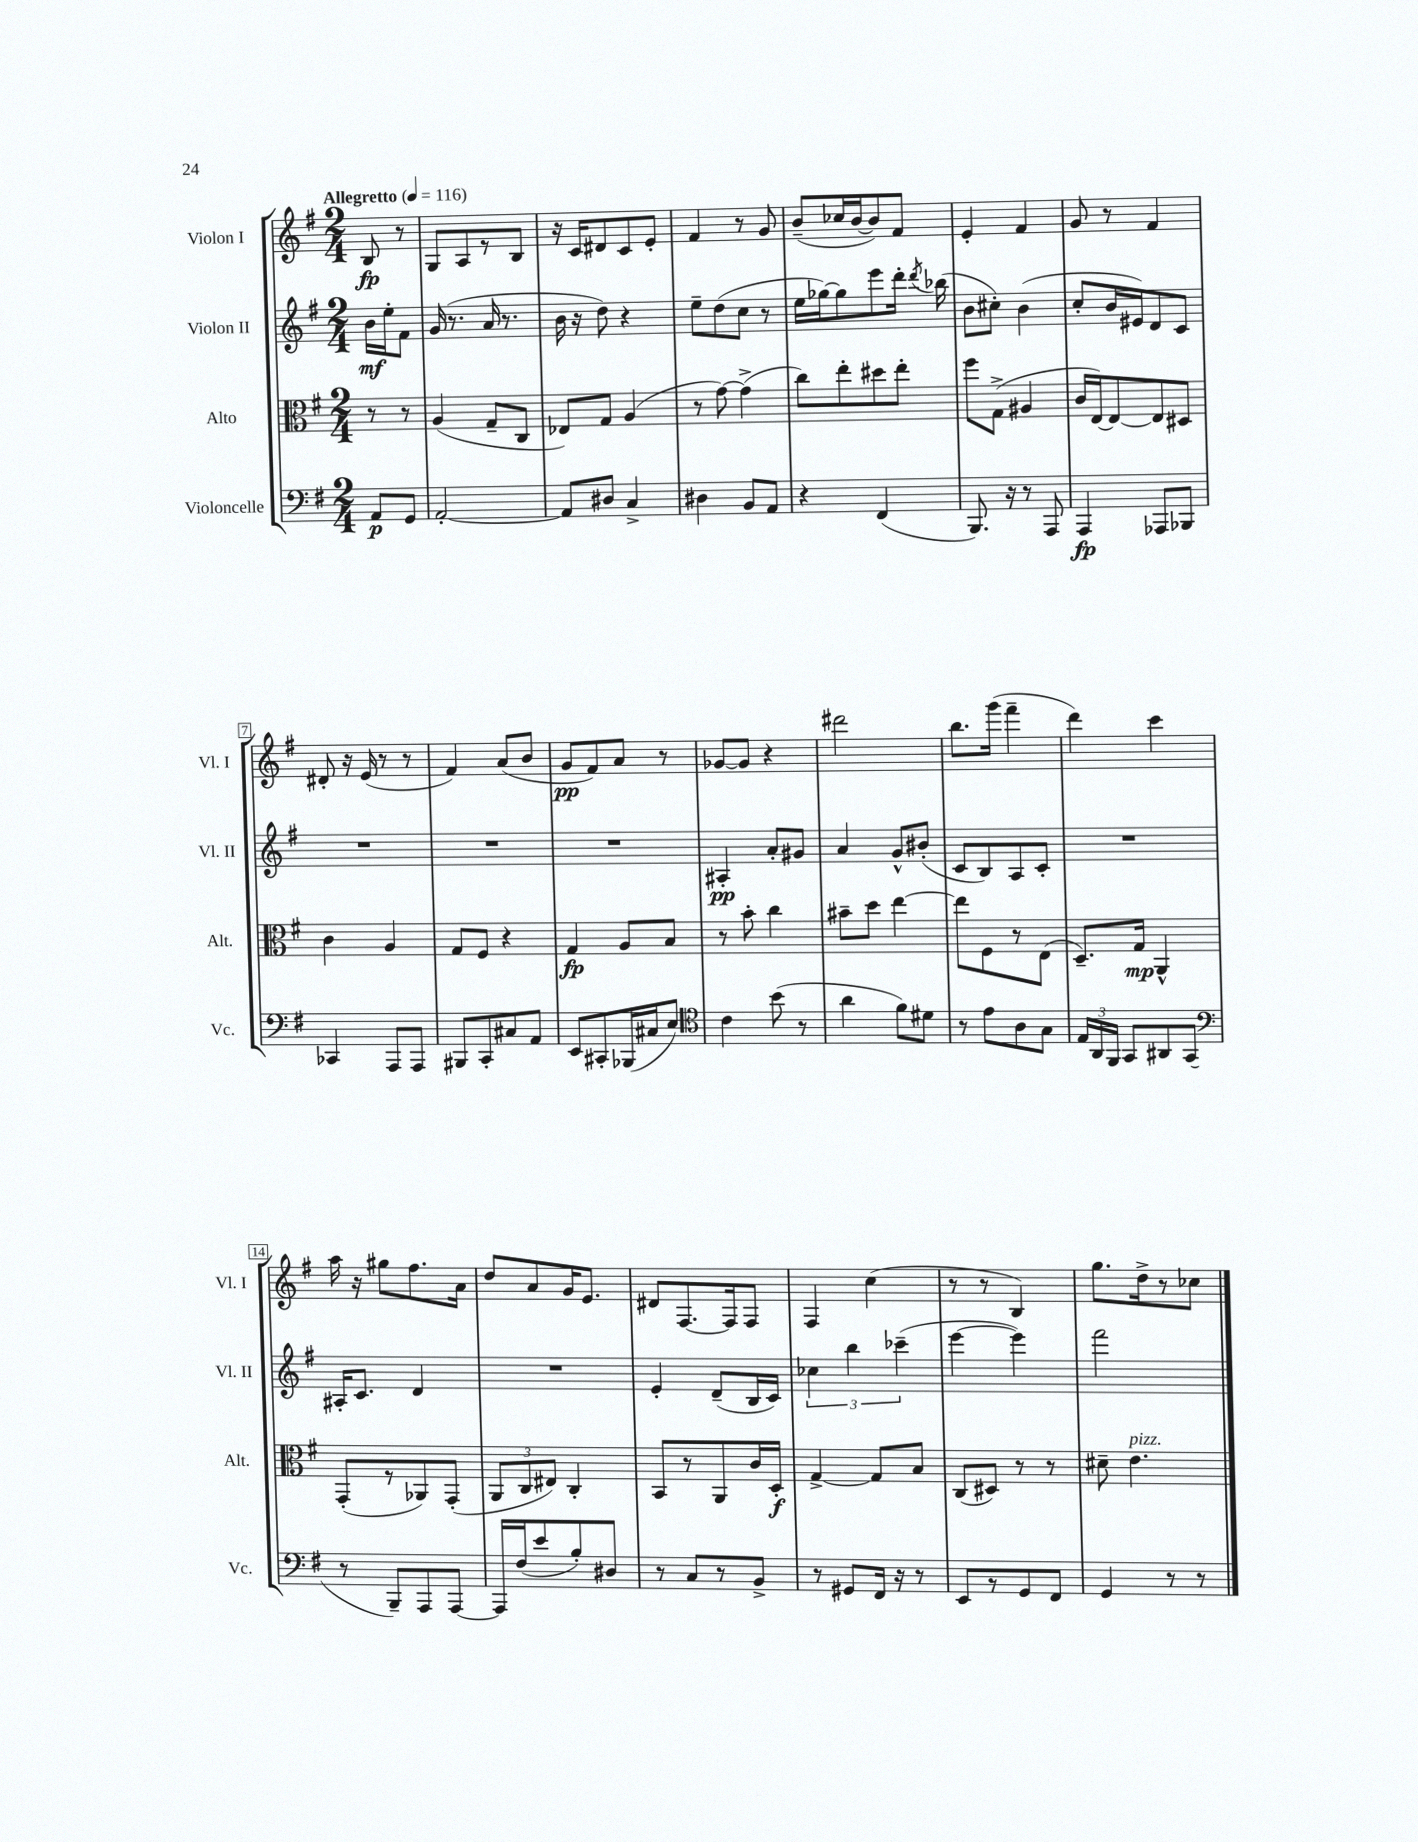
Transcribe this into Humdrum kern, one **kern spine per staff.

**kern	**dynam	**kern	**dynam	**kern	**dynam	**kern	**dynam
*part4	*part4	*part3	*part3	*part2	*part2	*part1	*part1
*staff4	*staff4	*staff3	*staff3	*staff2	*staff2	*staff1	*staff1
*I"Violoncelle	*	*I"Alto	*	*I"Violon II	*	*I"Violon I	*
*I'Vc.	*	*I'Alt.	*	*I'Vl. II	*	*I'Vl. I	*
*clefF4	*	*clefC3	*	*clefG2	*	*clefG2	*
*k[f#]	*	*k[f#]	*	*k[f#]	*	*k[f#]	*
*M2/4	*	*M2/4	*	*M2/4	*	*M2/4	*
*MM116	*	*MM116	*	*MM116	*	*MM116	*
=	=	=	=	=	=	=	=
!	!	!	!	!	!	!LO:TX:a:B:t=Allegretto	!
8AA/L	p	8r	.	16b\LL	mf	8B/	fp
.	.	.	.	16ee'\J	.	.	.
8GG/J	.	8r	.	8f#\J	.	8r	.
=1	=1	=1	=1	=1	=1	=1	=1
[2AA'/	.	(4A/	.	(16g/	.	8G/L	.
.	.	.	.	8.r	.	.	.
.	.	.	.	.	.	8A/	.
.	.	8G~/L	.	16a/	.	8r	.
.	.	.	.	8.r	.	.	.
.	.	8C/J	.	.	.	8B/J	.
=2	=2	=2	=2	=2	=2	=2	=2
8AA/L]	.	8E-X/L)	.	16b\	.	16r	.
.	.	.	.	16r	.	16c/KL	.
8D#X/J	.	8G/J	.	8dd\)	.	8d#X/	.
4C^/	.	(4A/	.	4r	.	8c/	.
.	.	.	.	.	.	8e'/J	.
=3	=3	=3	=3	=3	=3	=3	=3
4D#X\	.	8r	.	8ee~\L	.	4f#/	.
.	.	[8g\)	.	(8dd\	.	.	.
8BB/L	.	(4g^\]	.	8cc\J	.	8r	.
8AA/J	.	.	.	8r	.	8g/	.
=4	=4	=4	=4	=4	=4	=4	=4
4r	.	8cc\L)	.	16ee\LL	.	(8b~/L	.
.	.	.	.	[16gg-X\J)	.	.	.
.	.	8ee'\	.	8gg-\]	.	16cc-X/L	.
.	.	.	.	.	.	[16b/J	.
(4FF#/	.	8dd#X\	.	8eee\	.	8b/])	.
.	.	8ee'\J	.	16ddd'\Jk	.	8f#/J	.
.	.	.	.	8qddd/	.	.	.
.	.	.	.	(16bb-X\	.	.	.
=5	=5	=5	=5	=5	=5	=5	=5
8.BBB/)	.	8ff#\L	.	8b\L	.	4e'/	.
.	.	(8G^\J	.	8cc#X'\J)	.	.	.
16r	.	.	.	.	.	.	.
8r	.	4A#X/	.	(4b\	.	4f#/	.
8AAA/	.	.	.	.	.	.	.
=6	=6	=6	=6	=6	=6	=6	=6
4AAA/	fp	16c/LL	.	8cc'/L	.	8g/	.
.	.	[16E/J)	.	.	.	.	.
.	.	8E/_	.	16b/L	.	8r	.
.	.	.	.	16e#X/J)	.	.	.
8AAA-X/L	.	8E/]	.	8d/	.	4f#/	.
8BBB-X/J	.	8D#X/J	.	8c/J	.	.	.
!!LO:LB:g=z
=7	=7	=7	=7	=7	=7	=7	=7
4CC-X/	.	4c\	.	2r	.	8d#X'/	.
.	.	.	.	.	.	16r	.
.	.	.	.	.	.	(16e/	.
8AAA/L	.	4A/	.	.	.	8r	.
8AAA/J	.	.	.	.	.	8r	.
=8	=8	=8	=8	=8	=8	=8	=8
8BBB#X/L	.	8G/L	.	2r	.	4f#/)	.
8CC'/	.	8F#/J	.	.	.	.	.
8C#X/	.	4r	.	.	.	(8a/L	.
8AA/J	.	.	.	.	.	8b/J	.
=9	=9	=9	=9	=9	=9	=9	=9
8EE/L	.	4G/	fp	2r	.	8g/L	pp
8CC#X'/	.	.	.	.	.	8f#/)	.
(16BBB-X/L	.	8A/L	.	.	.	8a/J	.
16C#X/J	.	.	.	.	.	.	.
8E/J)	.	8B/J	.	.	.	8r	.
=10	=10	=10	=10	=10	=10	=10	=10
*clefC4	*	*	*	*	*	*	*
4c\	.	8r	.	4A#X'/	pp	[8g-X/L	.
.	.	8b'\	.	.	.	8g-/J]	.
(8b\	.	4cc\	.	8a'/L	.	4r	.
8r	.	.	.	8g#X/J	.	.	.
=11	=11	=11	=11	=11	=11	=11	=11
4a\	.	8b#X~\L	.	4a/	.	2ddd#X\	.
.	.	8dd\J	.	.	.	.	.
8f#\L)	.	[4ee\	.	8g^^/L	.	.	.
8d#X\J	.	.	.	(8b#X'/J	.	.	.
=12	=12	=12	=12	=12	=12	=12	=12
8r	.	8ee\L]	.	8c/L	.	8.bb\L	.
8e\L	.	8F#\	.	8B/)	.	.	.
.	.	.	.	.	.	(16ggg\Jk	.
8A\	.	8r	.	8A/	.	4fff#~\	.
8G\J	.	(8E\J	.	8c'/J	.	.	.
=13	=13	=13	=13	=13	=13	=13	=13
24E/LL	.	8.D~/L)	.	2r	.	4ddd\)	.
24AA/	.	.	.	.	.	.	.
24FF#/JJ	.	.	.	.	.	.	.
8GG/L	.	.	.	.	.	.	.
.	.	16G/Jk	mp	.	.	.	.
8AA#X/	.	4AA^^/	.	.	.	4ccc\	.
(8GG/J	.	.	.	.	.	.	.
!!LO:LB:g=z
=14	=14	=14	=14	=14	=14	=14	=14
*clefF4	*	*	*	*	*	*	*
8r	.	(8GG'/L	.	16A#X'/KL	.	16aa\	.
.	.	.	.	8.c/J	.	16r	.
8BBB~/L)	.	8r	.	.	.	8gg#X\L	.
8AAA/	.	8AA-X/)	.	4d/	.	8.ff#\	.
[8AAA/J	.	(8GG'/J	.	.	.	.	.
.	.	.	.	.	.	16a\Jk	.
=15	=15	=15	=15	=15	=15	=15	=15
16AAA/LL]	.	12AA/L	.	2r	.	8dd/L	.
(16F#/J	.	.	.	.	.	.	.
.	.	12C/	.	.	.	.	.
8e/	.	.	.	.	.	8a/	.
.	.	12E#X/J)	.	.	.	.	.
8B'/)	.	4C'/	.	.	.	16g/K	.
.	.	.	.	.	.	8.e/J	.
8D#X/J	.	.	.	.	.	.	.
=16	=16	=16	=16	=16	=16	=16	=16
8r	.	8BB/L	.	4e'/	.	8d#X/L	.
8C/L	.	8r	.	.	.	[8.F#/	.
8r	.	8AA/	.	(8d~/L	.	.	.
.	.	.	.	.	.	16F#/k]	.
8BB^/J	.	16c/L	.	16B/L	.	8F#/J	.
.	.	16D'/JJ	f	16c/JJ)	.	.	.
=17	=17	=17	=17	=17	=17	=17	=17
8r	.	[4G^/	.	6cc-X\	.	4F#/	.
8GG#X/L	.	.	.	.	.	.	.
.	.	.	.	6bb\	.	.	.
16FF#/Jk	.	8G/L]	.	.	.	(4cc\	.
16r	.	.	.	.	.	.	.
.	.	.	.	(6ccc-X~\	.	.	.
8r	.	8B/J	.	.	.	.	.
=18	=18	=18	=18	=18	=18	=18	=18
8EE/L	.	(8C/L	.	[4eee\	.	8r	.
8r	.	8D#X/J)	.	.	.	8r	.
8GG/	.	8r	.	4eee\])	.	4B/)	.
8FF#/J	.	8r	.	.	.	.	.
=19	=19	=19	=19	=19	=19	=19	=19
4GG/	.	8d#X~\	.	2fff#\	.	8.gg\L	.
!	!	!LO:TX:a:i:t=pizz.	!	!	!	!	!
.	.	4.e\	.	.	.	.	.
.	.	.	.	.	.	16dd^\k	.
8r	.	.	.	.	.	8r	.
8r	.	.	.	.	.	8cc-X\J	.
==	==	==	==	==	==	==	==
*-	*-	*-	*-	*-	*-	*-	*-
